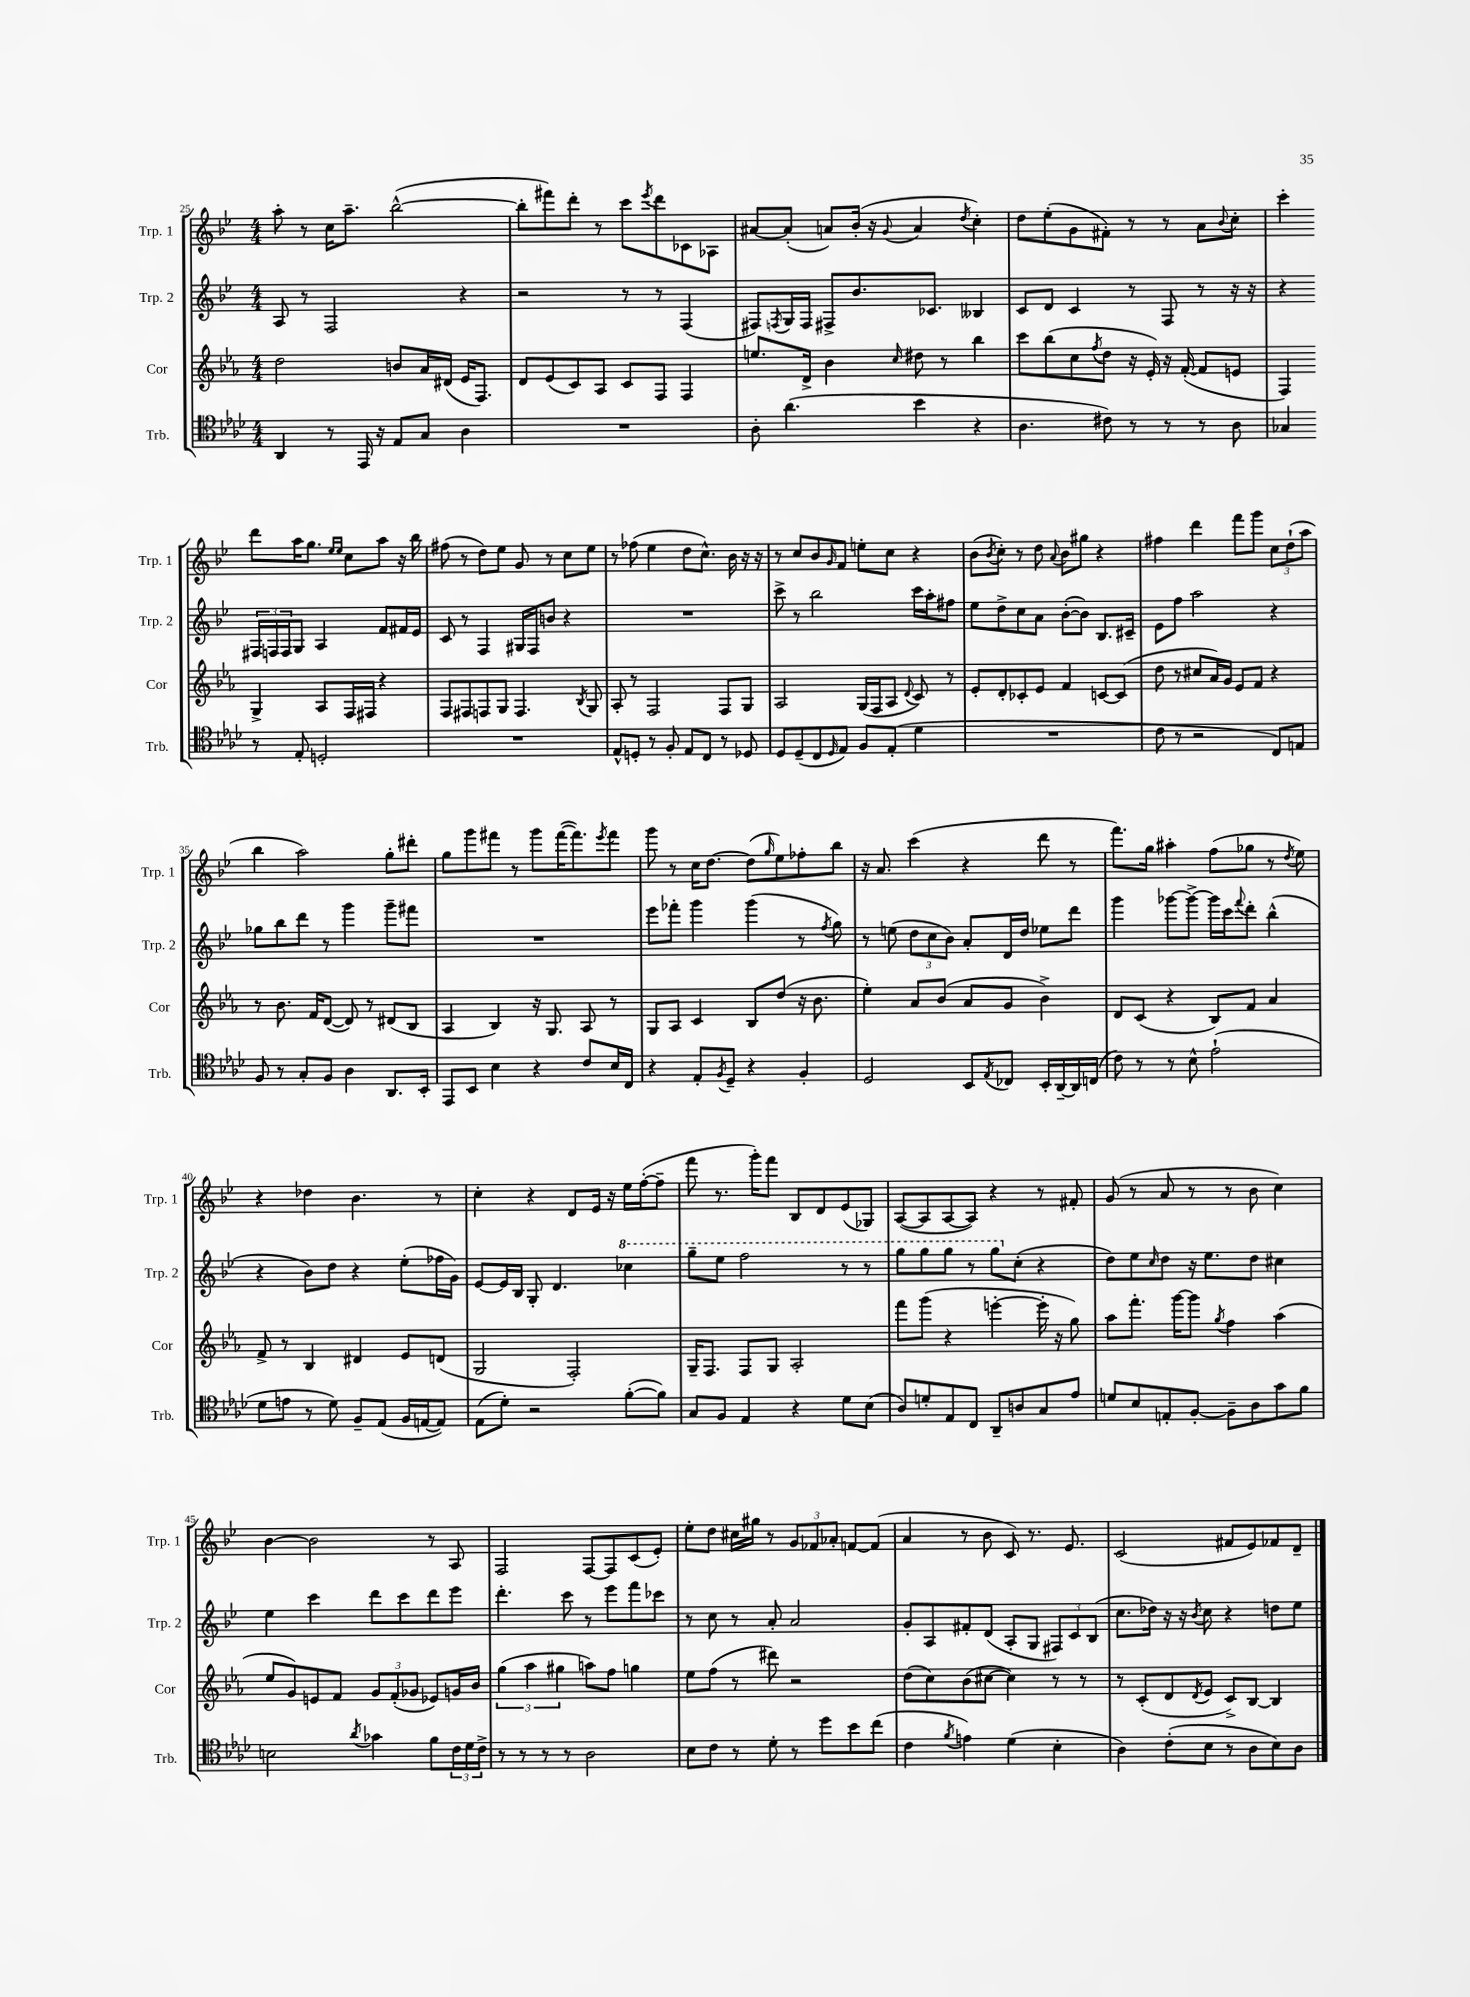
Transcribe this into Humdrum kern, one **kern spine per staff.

**kern	**kern	**kern	**kern
*staff4	*staff3	*staff2	*staff1
*clefC4	*clefG2	*clefG2	*clefG2
*k[b-e-a-d-]	*k[b-e-a-]	*k[b-e-]	*k[b-e-]
*M4/4	*M4/4	*M4/4	*M4/4
4AA-	2dd	8A	8aa'
.	.	8r	8r
8r	.	2F	16cc
.	.	.	8.aa~
16EE-	.	.	.
16r	.	.	.
8E-	8b	.	([2bb-^^
8G	16a-	.	.
.	(16d#	.	.
4A-	16e-	4r	.
.	8.F)	.	.
=	=	=	=
1r	8d	2r	8bb-']
.	(8e-	.	8fff#)
.	8c)	.	8ddd'
.	8A-	.	8r
.	8c	8r	8ccc
.	.	.	8qeee-
.	8F	8r	8ddd
.	4F	(4F	8c-
.	.	.	8A-
=	=	=	=
8A-'	8.ee	8F#)	[8a#
.	.	8qF	.
(4.a-	.	16G	(8a#']
.	16d^	16F	.
.	4b-	8F#^	8a)
.	.	8.b-	(16b-'
.	.	.	16r
.	16qqcc	.	8qqg
4b-	8dd#	.	4a
.	.	8.c-	.
.	8r	.	.
.	.	.	8qdd
4r	4bb-	4B--	4cc')
=	=	=	=
4.A-	8ccc	8c	8dd
.	(8bb-	8d	(8ee-'
.	8cc	4c	8g
.	8qff	.	.
8c#)	8dd	.	8f#')
8r	16r	8r	8r
.	16e-')	.	.
8r	16r	8F	8r
.	([16f'	.	.
8r	8f]	8r	8a
.	.	.	8qqb-
8A-	8e	16r	8cc'
.	.	16r	.
=	=	=	=
4G-	4F)	4r	4ccc'
8r	4G^	24F#	8ddd
.	.	24F	.
.	.	24F	.
8E-'	.	8G	16aa
.	.	.	8.gg
2D'	8A-	4A	.
.	.	.	16qqee-
.	.	.	16qqee-
.	16F	.	8cc
.	16F#	.	.
.	4r	8f	8aa
.	.	16f#	16r
.	.	16e-	16bb-
=	=	=	=
1r	8F	8c	(8ff#
.	8F#	8r	8r
.	8F	4F	8dd)
.	8G	.	8ee-
.	4.F	16G#	8g
.	.	16F	.
.	.	8b	8r
.	.	4r	8cc
.	8qB-	.	.
.	8G	.	8ee-
=	=	=	=
8E-^^	8A-'	1r	8r
8D'	8r	.	(8ff-
8r	2F	.	4ee-
8F'	.	.	.
8E-	.	.	8dd
8C	.	.	8.cc^^)
8r	8F	.	.
.	.	.	16b-
8D-	8G	.	16r
.	.	.	16r
=	=	=	=
8D-	2A-	8ccc^	8r
(8D-~	.	8r	8cc
8C	.	2bb-	8b-
16qqD-	.	.	16qqg
8E-)	.	.	8f
8F	(16G	.	8ee'
.	16F	.	.
(8E-'	8A-	.	8cc
.	8qqd	.	.
4d-	8c)	16ccc	4r
.	.	16aa'	.
.	8r	8ff#	.
=	=	=	=
1r	8e-'	8ee-	(8b-
.	.	.	8qb-
.	8d'	8dd^	8cc')
.	8c-'	8cc	8r
.	8e-	8a	8dd
.	.	.	8qqa
.	4f	([8b-'	8b-
.	.	8b-])	8gg#
.	[8c	8.B-	4r
.	(8c]	.	.
.	.	16c#~	.
=	=	=	=
8c	8dd	8e-	4ff#
8r	8r	8ff	.
2r	8cc#	2aa	4ddd
.	16a-)	.	.
.	16g	.	.
.	8e-	.	8fff
.	8f	.	8ggg
8C)	4r	4r	12cc
.	.	.	(12dd`
8E	.	.	.
.	.	.	12aa
=	=	=	=
8F	8r	8gg-	4bb-
8r	8.b-	8bb-	.
8G'	.	8ddd	2aa)
.	16f	.	.
8F	([8d	8r	.
4A-	8d])	4ggg	.
.	8r	.	.
8.AA-	(8d#	8ggg~	8gg'
.	8B-	8fff#	8ddd#'
16BB-'	.	.	.
=	=	=	=
8EE-	4A-	1r	8gg
8BB-	.	.	8ggg
4B-	4B-)	.	8fff#
.	.	.	8r
4r	16r	.	8ggg
.	8.G	.	.
.	.	.	([16fff#
.	.	.	8.fff#])
8c	8A-	.	.
.	.	.	8qeee-
16B-	8r	.	8fff#
16C	.	.	.
=	=	=	=
4r	8G	8eee-	8ggg
.	8A-	8fff-'	8r
8E-'	4c	4ggg	16cc
.	.	.	[8.dd
8qF	.	.	.
8D-~	.	.	.
4r	8B-	(4ggg	(8dd]
.	.	.	16qqgg
.	(8dd	.	8ee-)
4F'	16r	8r	8ff-'
.	8.b-	.	.
.	.	8qff	.
.	.	8gg)	8bb-
=	=	=	=
2D-	4ee-')	8r	16r
.	.	.	8.a
.	.	(8ee	.
.	8a-	12dd	(4ccc
.	.	12cc	.
.	(8b-	.	.
.	.	12b-)	.
8BB-	8a-	8a'	4r
8qE-	.	.	.
8C-	8g	16d	.
.	.	16dd	.
16BB-'	4b-^)	8ee-	8ddd
[16AA-~	.	.	.
16AA-]	.	8ddd	8r
(16C	.	.	.
=	=	=	=
8c)	8d	4ggg	8.fff)
8r	(8c	.	.
.	.	.	16gg
8r	4r	[8ggg-	4aa#'
8B-^^	.	8ggg-^_	.
(2e-`	8B-)	16ggg-]	(8ff
.	.	16ccc	.
.	.	8qqfff	.
.	8f	8ddd'	8gg-
.	4a-	(4bb-^^	8r
.	.	.	8qdd
.	.	.	8ee-)
=	=	=	=
8d-	8f^	4r	4r
8e	8r	.	.
8r	4B-	8b-)	4dd-
8d-)	.	8dd	.
8F~	4d#	4r	4.b-
(8E-	.	.	.
16F	8e-	(8ee-'	.
[16E	.	.	.
8E])	(8d	16ff-	8r
.	.	16g)	.
=	=	=	=
(8E-	2G	[8e-	4cc'
8d-')	.	16e-]	.
.	.	16B-	.
2r	.	8G'	4r
.	.	4.d	.
.	2F')	.	8d
.	.	.	16e-
.	.	.	16r
([8f'	.	4ccc-	16ee-
.	.	.	([16ff'
8f])	.	.	8ff~]
=	=	=	=
8G	16G~	8ggg~	8fff
.	8.F	.	.
8F	.	8eee-	8.r
4E-	8F	2fff	.
.	.	.	16ggg')
.	8G	.	8fff
4r	2A-'	.	8B-
.	.	.	8d
8d-	.	8r	(8e-
(8B-	.	8r	8G-)
=	=	=	=
8A-)	8fff	8ggg	([8A
8d'	(8ggg	8ggg	8A]
8E-	4r	8ggg	[8A
8C	.	8r	8A])
8AA-~	[4eee'	8ggg	4r
8A	.	(8cc'	.
8G	16eee']	4r	8r
.	16r	.	.
8e-	8gg)	.	8f#'
=	=	=	=
8d	8aa-	8dd)	(8g
8B-	8.fff'	8ee-	8r
.	.	16qqcc	.
8E'	.	8dd	8a
.	[16ggg	.	.
[8F'	8ggg]	16r	8r
.	.	8.ee-	.
.	8qgg	.	.
8F~]	4ff	.	8r
8A-	.	8dd	8b-
8g	(4aa-	4cc#	4cc)
8f	.	.	.
=	=	=	=
2B	8ee-	4ee-	[4b-
.	8g)	.	.
.	8e	4ccc	2b-]
.	8f	.	.
8qa-	.	.	.
4g-	12g	8ddd	.
.	(12f'	.	.
.	.	8ccc	.
.	12g-	.	.
8f	8e-)	8ddd	8r
24c	16g	8eee-	8A
24d-	.	.	.
.	16b-	.	.
24c^	.	.	.
=	=	=	=
8r	(6gg	4.ddd'	2F
8r	.	.	.
.	6aa-	.	.
8r	.	.	.
.	6gg#	.	.
8r	.	8ccc	.
2A-	8aa)	8r	[8F
.	8ff	8eee-	8F]
.	4gg	8fff	(8c
.	.	8ccc-	8e-')
=	=	=	=
8B-	8ee-	8r	8ee-'
8c	(8ff	8cc	8dd
8r	8r	8r	16cc#
.	.	.	16gg#
8d-'	8ddd#)	8a'	8r
8r	2r	2a	12g
.	.	.	12f-
8dd-	.	.	.
.	.	.	12a-'
8b-	.	.	[8f
(8cc	.	.	(8f]
=	=	=	=
4c	(8dd	8g'	4a
.	8cc)	8A	.
8qf	.	.	.
4e)	(8b-	8f#'	8r
.	[8cc#	(8d	8b-
(4d-	4cc#])	8A'	8c)
.	.	8G	8.r
4B-'	8r	12F#)	.
.	.	.	8.e-
.	.	12c	.
.	8r	.	.
.	.	(12B-	.
=	=	=	=
4A-)	8r	8.cc	(2c
.	(8c'	.	.
.	.	16dd-)	.
(8c'	8d	16r	.
.	.	16r	.
.	8qd	8qb-	.
8B-	8e-	8cc	.
8r	8c^)	4r	8f#
8A-	[8B-	.	8e-)
8B-)	4B-]	8dd	8f-
8A-	.	8ee-	8d~
==	==	==	==
*-	*-	*-	*-
